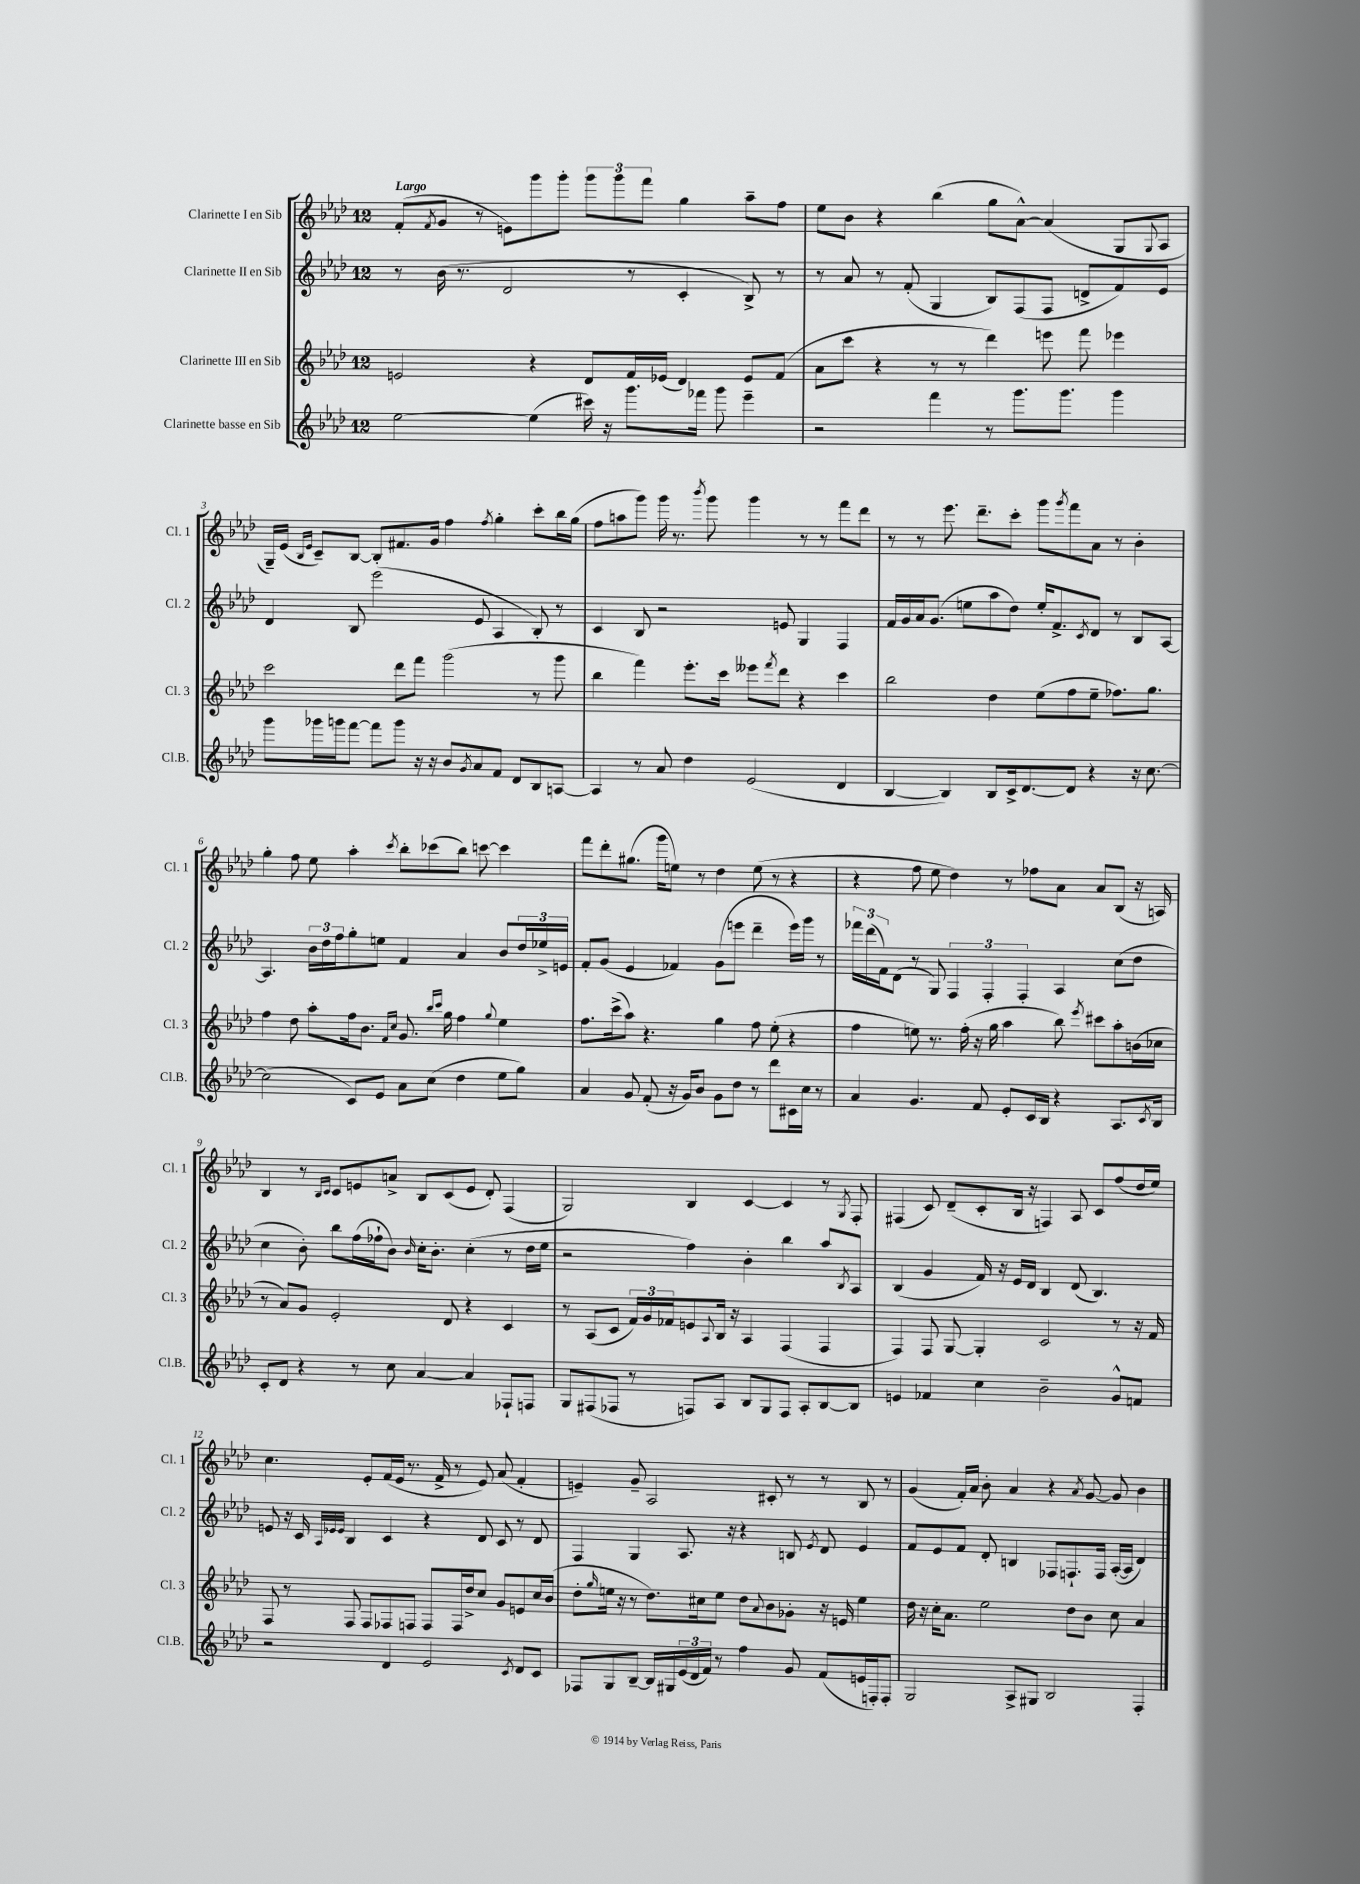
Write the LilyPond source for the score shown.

<<
\new StaffGroup <<
\new Staff = "s0" \with { instrumentName = "Clarinette I en Sib" shortInstrumentName = "Cl. 1" } {
    \clef treble \key aes \major \once \override Staff.TimeSignature.style = #'single-digit \time 12/8 \tempo "Largo"
    f'8-.( \acciaccatura { f'8 } g'8 r8 e'8) g'''8 g'''8-. \tuplet 3/2 { g'''8 g'''8 f'''8 } g''4 aes''8-- f''8 |
    ees''8 bes'8 r4 bes''4( g''8 aes'8~-^) aes'4( g8 \appoggiatura { g8 } aes8 |
    g16--) ees'16( \grace { bes16 ees'16 } c'8--) bes8~ bes8-. fis'8. g'16 f''4 \acciaccatura { f''8 } g''4-. c'''8-. bes''16 g''16( |
    f''8 a''8 g'''8) g'''16 r8. \acciaccatura { bes'''8 } g'''8 g'''4 r8 r8 f'''8 des'''8 |
    r8 r8 ees'''8. des'''8.-- c'''8-. g'''8 \acciaccatura { g'''8 } f'''8 aes'8 r8 bes'4-. |
    g''4-. f''8 ees''8 aes''4-. \acciaccatura { c'''8 } bes''8-. ces'''8( bes''8) c'''8~ c'''4 |
    f'''8 des'''8-. gis''8.( g'''16 e''8) r8 des''4 e''8( r8 r4 |
    r4 f''8 ees''8 des''4) r8 fes''8 aes'8 aes'8 bes8( r16 a16) |
    bes4 r8 \grace { bes16 c'16 } c'8 e'8 a'8-> bes8 c'8( e'8 des'8-.) f4( |
    g2) bes4 c'4~ c'4 r8 \acciaccatura { g8 } f8-. |
    fis4( c'8) des'8--( c'8-. bes16 r16 f4) aes8 c'8 f''8( des''16 ees''16) |
    c''4. ees'8-. f'16( ees'16 r8. f'16-> r8 ees'8) aes'8( f'4-. |
    e'4--) g'8-- aes2 cis'8-. r8 r8 bes8 r8 |
    g'4( f'16-.) aes'16 bes'8-. aes'4 r4 \acciaccatura { aes'8 } g'8~ g'8 bes'4 \bar "|." |
}
\new Staff = "s1" \with { instrumentName = "Clarinette II en Sib" shortInstrumentName = "Cl. 2" } {
    \clef treble \key aes \major \once \override Staff.TimeSignature.style = #'single-digit \time 12/8
    r8 bes'16( r8. des'2 r8 c'4-. bes8->) r8 |
    r8 aes'8 r8 f'8-.( g4 bes8) f8( f8 d'8-> f'8) ees'8 |
    des'4 bes8 ees'''2( ees'8 aes4 bes8-.) r8 |
    c'4 bes8 r2 e'8 g4 f4 |
    f'16 g'16 aes'16 g'8.( e''8 aes''8 des''8) e''16-. f'8.-> \acciaccatura { c'8 } des'8 r8 bes8 aes8~ |
    aes4. \tuplet 3/2 { bes'16 des''16 f''16 } g''8-. e''8 f'4 aes'4 bes'8 \tuplet 3/2 { des''16 ees''16-> e'16 } |
    f'8-. g'8( ees'4 fes'4) g'8( e'''8 des'''4-- e'''16) g'''16 r8 |
    \tuplet 3/2 { fes'''16 des'''16( f'16) } des'8( r8 g8) \tuplet 3/2 { f4 f4-. f4-. } aes4 c''8( des''8 |
    c''4 bes'8-.) bes''8 f''16( fes''16-! bes'8) \grace { bes'16 } c''16-. bes'8.-. c''4-.( r8 des''16 ees''16 |
    r2 f''4) bes'4-. bes''4 aes''8 \acciaccatura { bes8 } aes8 |
    bes4( g'4 f'16) r16 ees'16 des'16 bes4 des'8( bes4.) |
    e'8 r16 c'16 \grace { aes32 ees'32 ees'32 } bes4 c'4 r4 des'8 c'8 r8 des'8 |
    f4 g4 aes8. r16 r4 b8 \acciaccatura { ees'8 } des'8 ees'4 |
    f'8 ees'8 f'8 des'8-. b4 fes8 f8.-! f16 aes16~-.( aes16 des'4) \bar "|." |
}
\new Staff = "s2" \with { instrumentName = "Clarinette III en Sib" shortInstrumentName = "Cl. 3" } {
    \clef treble \key aes \major \once \override Staff.TimeSignature.style = #'single-digit \time 12/8
    e'2 r4 des'8 f'16 ees'16( des'4) ees'8 f'8( |
    aes'8 c'''8 r4 r8 r8 des'''4) e'''8 f'''8 ees'''4 |
    c'''2 des'''8 f'''8 g'''2( r8 g'''8 |
    bes''4 f'''4) ees'''8.-. c'''16 eeses'''8 \acciaccatura { f'''8 } des'''8 r4 c'''4 |
    bes''2 des''4 ees''8( f''8 ees''8-- fes''8.) g''8. |
    f''4 des''8 aes''8-. f''16 bes'8. \grace { f'16 c''16 } g'8. \grace { bes''16 c'''16 } g''16 f''4 \appoggiatura { g''8 } ees''4 |
    f''8. c'''16->( aes''8) r4. g''4 f''8 ees''8-.( r4 |
    f''4 e''8) r8. f''16-.( r16 g''16 aes''4 bes''8) \acciaccatura { ees'''8 } cis'''8 aes''8-. b'16( ces''16 |
    r8 aes'8) g'8 ees'2-. des'8 r4 c'4 |
    r8 aes8( c'8 \tuplet 3/2 { f'16) g'16 fes'16 } e'8 \appoggiatura { aes8 } bes16 r16 aes4 f4( f4 |
    f4) f8 g8~ g4-. c'2 r8 r16 f'16 |
    f8 r8 f8 f8 fes8 f8 f8 f16 des''16-> c''8 g'8 e'8 c''16 bes'16( |
    des''8-. \grace { g''16 } e''16 r16 r8 des''8.) cis''16 e''8 des''8 \appoggiatura { aes'8 } bes'8 ges'8-. r16 e'16 e''4 |
    des''16 r16 c''16-. aes'8. ees''2 des''8 bes'8 c''8 aes'4 \bar "|." |
}
\new Staff = "s3" \with { instrumentName = "Clarinette basse en Sib" shortInstrumentName = "Cl.B." } {
    \clef treble \key aes \major \once \override Staff.TimeSignature.style = #'single-digit \time 12/8
    ees''2~ ees''4( cis'''16) r16 g'''8. fes'''16 g'''8 ees'''4-- |
    r2 f'''4 r8 g'''8. g'''8. g'''4 |
    g'''8 ges'''16 g'''16 f'''8~ f'''8 g'''8 r16 r16 bes'8 \acciaccatura { g'8 } aes'8 f'8 des'8 bes8 a8~ |
    a4 r8 aes'8 des''4 ees'2( des'4 |
    bes4~ bes4) bes8 c'16-> des'8.~ des'8 r4 r16 c''8.~ |
    c''2( c'8) ees'8 aes'8 c''8( des''4 ees''8 g''8) |
    aes'4 g'8 f'8-.( r16 g'16) bes'8 g'8 des''8 r8 des'''8 cis'16 c''16 r8 |
    aes'4 g'4. f'8 ees'8-. c'16 bes16 r4 aes8. \acciaccatura { c'8 } bes16 |
    c'8-. des'8 r4 r8 c''8 aes'4~ aes'4 fes8-! f8 |
    g8 fis8( fes8 r8 f8) aes8 bes8 g8 f8 aes8-. bes8~ bes8 |
    e'4 fes'4 c''4 bes'2-- g'8-^ f'8 |
    r2 des'4 ees'2 \acciaccatura { c'8 } des'8 c'8 |
    fes8 g8 bes8~-- bes16 gis16 \tuplet 3/2 { ees'16( des'16 f'16) } r8 f''4 g'8 f'8( e'16 f16-.) f8-. |
    g2 aes8-> gis8 bes2 f4-. \bar "|." |
}
>>
>>
